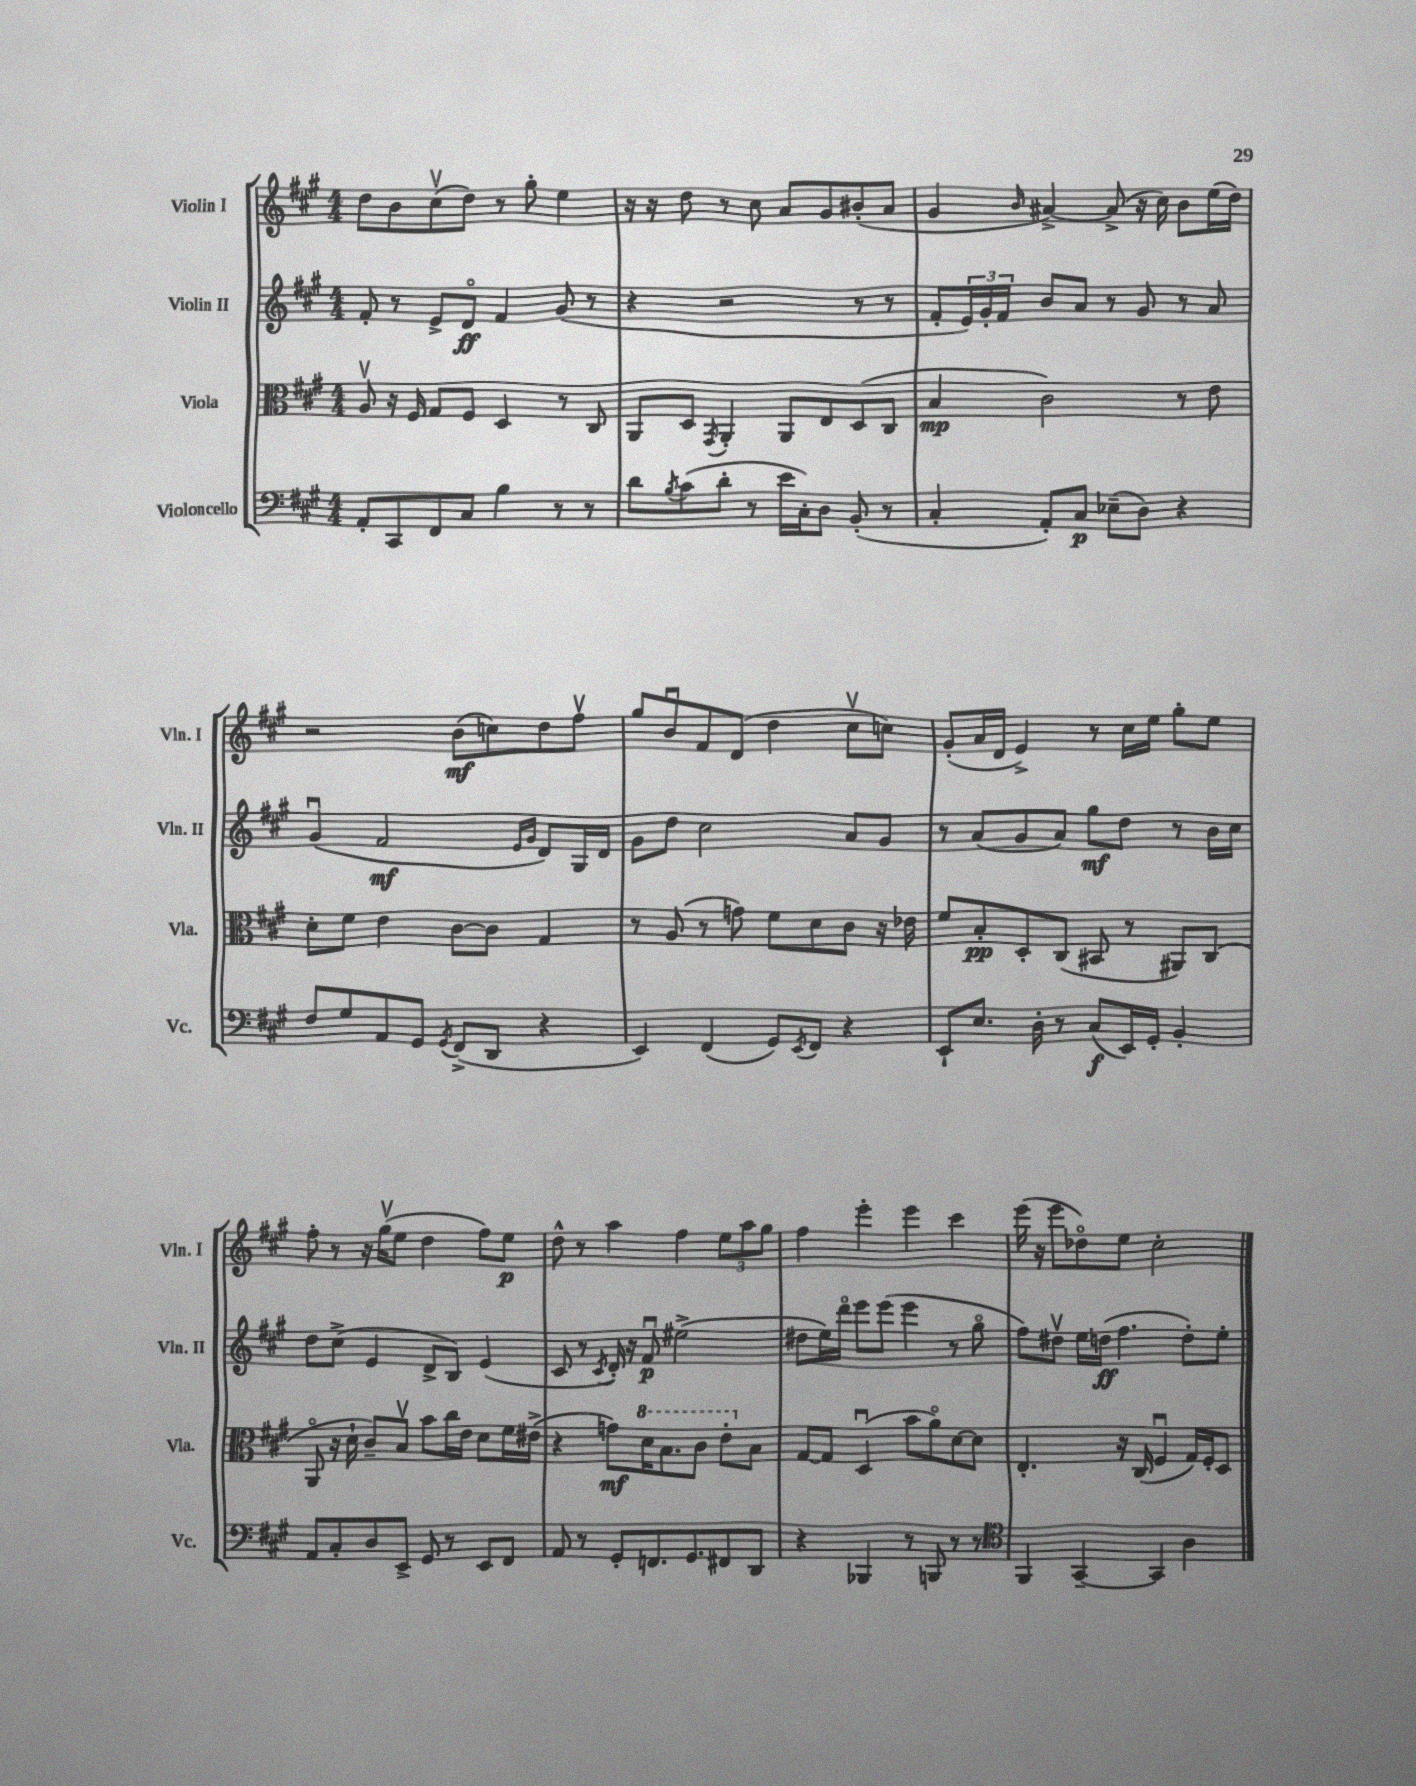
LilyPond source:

<<
\new StaffGroup <<
\new Staff = "s0" \with { instrumentName = "Violin I" shortInstrumentName = "Vln. I" } {
    \clef treble \key a \major \numericTimeSignature \time 4/4
    d''8 b'8 cis''8\upbow( d''8) r8 gis''8-. e''4 |
    r16 r16 d''8 r8 cis''8 a'8 gis'8 bis'8-.( a'8 |
    gis'4 \grace { b'16 } ais'4~->) ais'8->( r16 cis''16) b'8 e''16( d''16) |
    r2 b'8\mf( c''8) d''8 fis''8\upbow |
    gis''8 b'8\downbow fis'8 d'8( d''4 cis''8\upbow c''8) |
    gis'8-.( a'16 d'16 e'4->) r8 cis''16 e''16 gis''8-. e''8 |
    fis''8-. r8 r16 gis''16\upbow( e''8 d''4 fis''8) e''8\p |
    d''8-^ r8 a''4 fis''4 \tuplet 3/2 { e''8 a''8 gis''8 } |
    fis''4 e'''4-. e'''4 cis'''4 |
    e'''16( r16 e'''8 des''8\flageolet) e''8 cis''2-. \bar "|." |
}
\new Staff = "s1" \with { instrumentName = "Violin II" shortInstrumentName = "Vln. II" } {
    \clef treble \key a \major \numericTimeSignature \time 4/4
    fis'8-. r8 e'8-> d'8\flageolet\ff fis'4 gis'8( r8 |
    r4 r2 r8 r8 |
    fis'8-. \tuplet 3/2 { e'16) gis'16-. fis'16 } b'8 a'8 r8 gis'8 r8 a'8 |
    gis'4\downbow( fis'2\mf \grace { e'16 gis'16 } d'8) gis16 d'16 |
    gis'8 d''8 cis''2 a'8 gis'8 |
    r8 a'8( gis'8 a'8) gis''8\mf d''8 r8 b'16 cis''16 |
    d''8 cis''8->( e'4 d'8-> b8) e'4( |
    cis'8 r8 \acciaccatura { cis'8 } d'16-.) r16 fis'8\downbow\p eis''2->( |
    dis''8 e''16) d'''16\flageolet e'''8 e'''8( e'''4 r8 gis''8\flageolet |
    fis''8) dis''8\upbow e''16 d''16\ff( fis''4. d''8-.) e''8-. \bar "|." |
}
\new Staff = "s2" \with { instrumentName = "Viola" shortInstrumentName = "Vla." } {
    \clef alto \key a \major \numericTimeSignature \time 4/4
    a8\upbow r16 fis16 gis8 fis8 d4 r8 cis8 |
    a,8 d8 \acciaccatura { gis,8 } a,4-. a,8 e8 d8( cis8 |
    b4\mp cis'2) r8 e'8 |
    d'8-. fis'8 e'4 cis'8~ cis'8 gis4 |
    r8 a8( r8 g'8) fis'8 d'8 cis'8 r16 ees'16 |
    fis'8 b8-.\pp d8-. cis8( bis,8 r8 ais,8) cis8( |
    a,8\flageolet r16 d'16-! cis'8--) b8\upbow b'8 cis''16 e'16 d'8 fis'16 eis'16->( |
    r4 g'8\mf) \ottava #1 d''16 b'8. cis''8 e''8-. \ottava #0 b8 |
    gis8~ gis8 d4\downbow( b'8 a'8\flageolet) d'8~ d'8 |
    e4.-. r16 cis16( fis4\downbow gis16) fis16-. d8 \bar "|." |
}
\new Staff = "s3" \with { instrumentName = "Violoncello" shortInstrumentName = "Vc." } {
    \clef bass \key a \major \numericTimeSignature \time 4/4
    a,8-. cis,8 fis,8 cis8 b4 r8 r8 |
    d'8 \acciaccatura { b8 } cis'8( d'8-. r8 e'16 cis16-.) d8 b,8-.( r8 |
    cis4-. a,8-.) cis8\p ees8--( d8) r4 |
    fis8 gis8 a,8 gis,8 \acciaccatura { gis,8 } fis,8->( d,8 r4 |
    e,4) fis,4( gis,8) \acciaccatura { e,8 } fis,8 r4 |
    e,8-! e8. d16-. r8 cis8\f( e,16) gis,16-. b,4-. |
    a,8 cis8-. d8 e,8-> gis,8 r8 e,8 fis,8 |
    a,8 r8 gis,8-. f,8. gis,8. fis,8 d,8 |
    r4 bes,,4 r8 b,,8 r8 r8 |
    \clef tenor fis,4 gis,4~-- gis,4 a4 \bar "|." |
}
>>
>>
\layout { \context { \Score \remove "Bar_number_engraver" } }
